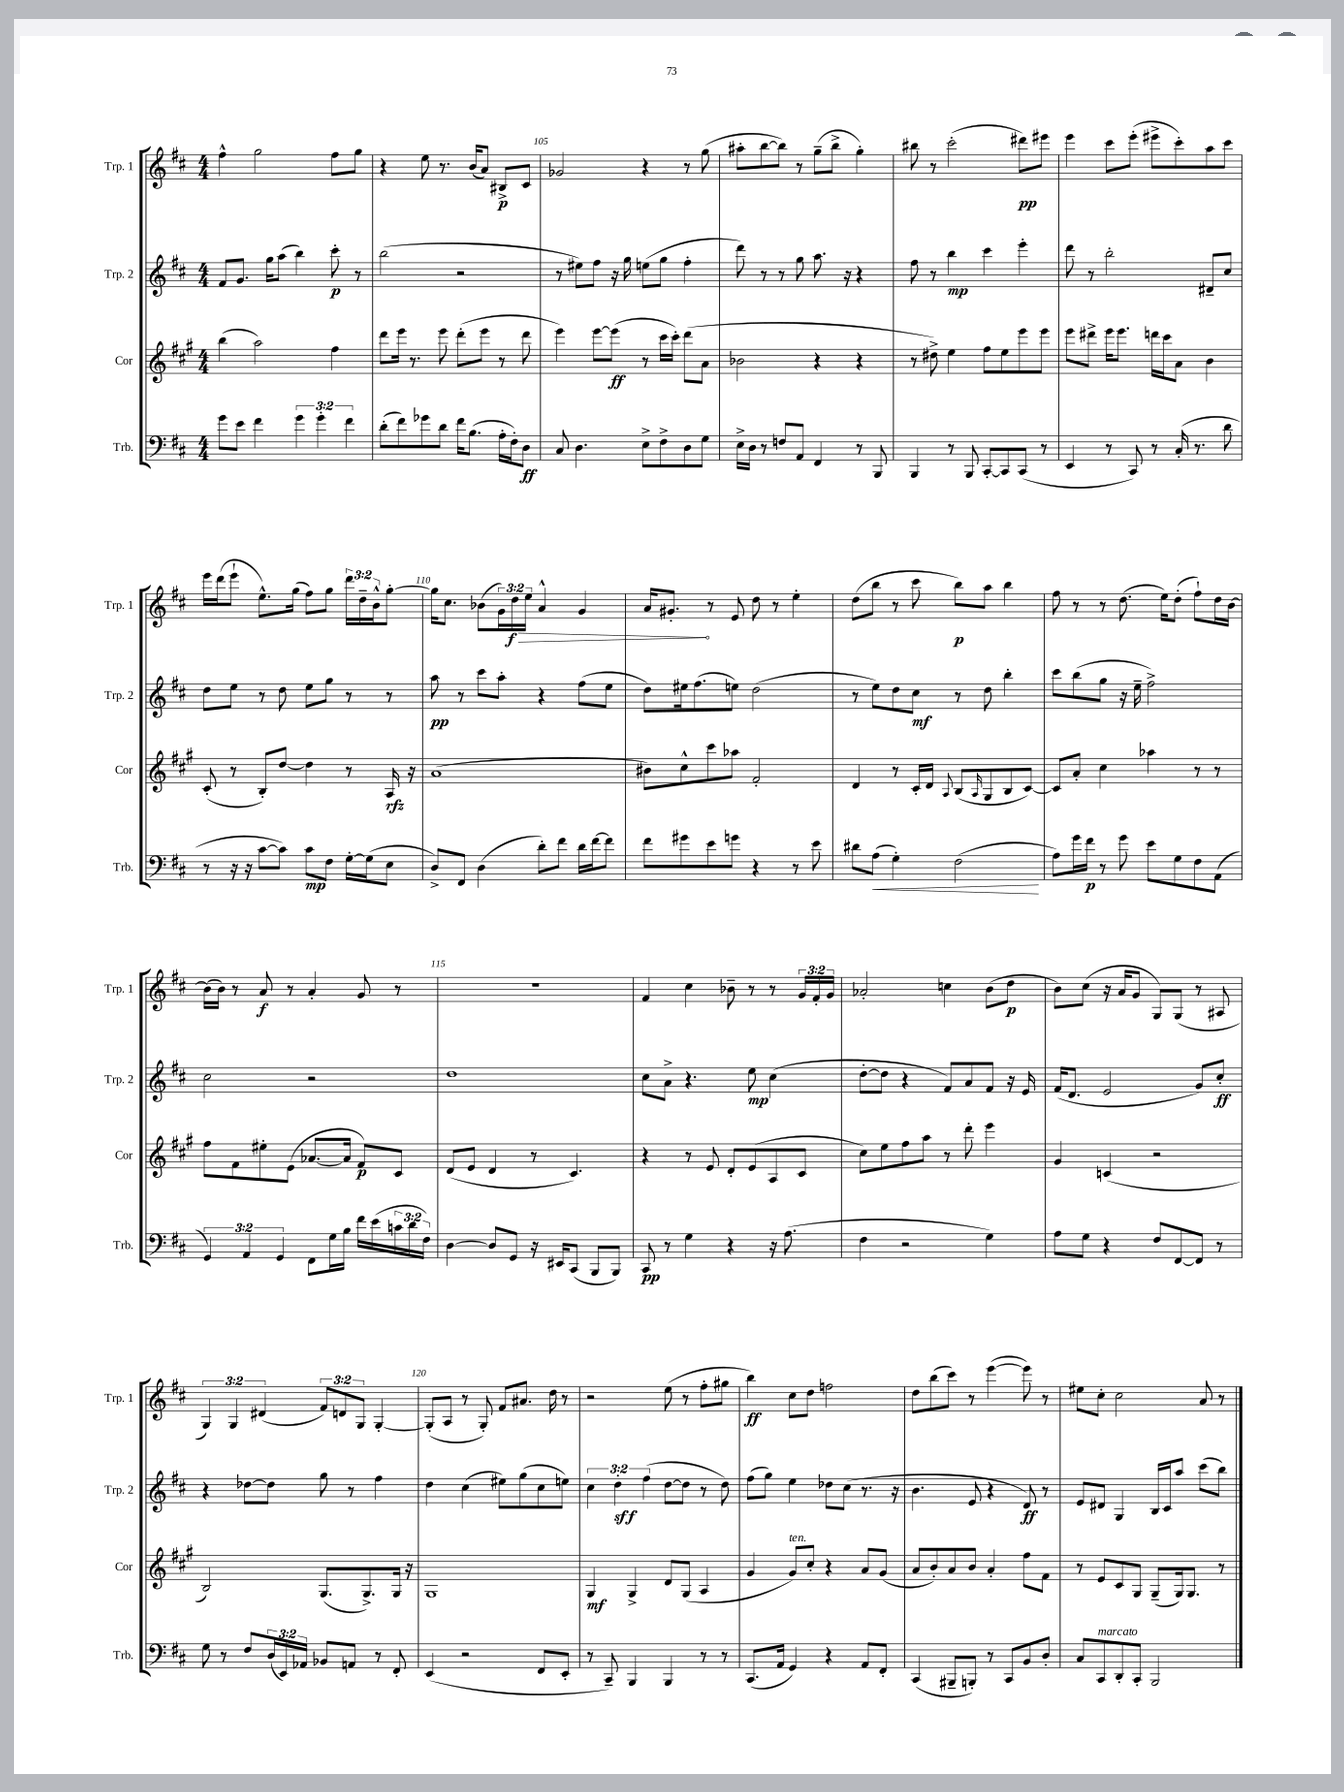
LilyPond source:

<<
\new StaffGroup <<
\new Staff = "s0" \with { instrumentName = "Trp. 1" shortInstrumentName = "Trp. 1" } {
    \clef treble \key d \major \numericTimeSignature \time 4/4 \override Staff.TupletNumber.text = #tuplet-number::calc-fraction-text
    fis''4-^ g''2 fis''8 g''8 |
    r4 e''8 r8. b'16( a'8) bis8->\p cis'8 |
    ges'2 r4 r8 g''8( |
    ais''8-. b''8~ b''8) r8 g''8--( b''8-> g''4-.) |
    bis''8 r8 cis'''2-.( dis'''8\pp) eis'''8 |
    e'''4 cis'''8 e'''8-.( eis'''8-> cis'''8-.) a''8 cis'''8 |
    e'''16 d'''16( e'''8-! e''8.-^) g''16( fis''8) g''8 \tuplet 3/2 { d'''16 d''16-- b'16-^ } g''8~-. |
    g''16 cis''8. bes'8( \tuplet 3/2 { g'16) \once \override Hairpin.circled-tip = ##t d''16\f\> e''16 } a'4-^ g'4 |
    a'16 gis'8.-.\! r8 e'8 d''8 r8 e''4-. |
    d''8( b''8 r8 cis'''8 b''8\p) a''8 b''4 |
    fis''8 r8 r8 d''8.( e''16) d''8-.( fis''8-!) d''16 b'16~ |
    b'16( b'16) r8 a'8\f r8 a'4-. g'8 r8 |
    R1 |
    fis'4 cis''4 bes'8-- r8 r8 \tuplet 3/2 { g'16 fis'16-. g'16 } |
    aes'2-. c''4 b'8( d''8\p |
    b'8) cis''8( r16 a'16 g'8 g8) g8( r8 ais8 |
    \tuplet 3/2 { g4) g4 dis'4( } \tuplet 3/2 { fis'8) d'8 g8 } g4~-. |
    g8-.( a8 r8 g8-.) fis'8 ais'8. d''16 r8 |
    r2 e''8( r8 fis''8-. gis''8 |
    b''4\ff) cis''8 d''8 f''2 |
    d''8 b''8( cis'''8) r8 e'''4~( e'''8) r8 |
    eis''8 cis''8-. cis''2 a'8 r8 \bar "|." |
}
\new Staff = "s1" \with { instrumentName = "Trp. 2" shortInstrumentName = "Trp. 2" } {
    \clef treble \key d \major \numericTimeSignature \time 4/4 \override Staff.TupletNumber.text = #tuplet-number::calc-fraction-text
    fis'8 g'8. g''16 a''8( b''4) cis'''8-.\p r8 |
    b''2( r2 |
    r8 eis''8) fis''8 r16 g''16 e''8( g''8 fis''4-. |
    d'''8) r8 r8 g''8 a''8. r16 r4 |
    fis''8 r8 b''4\mp cis'''4 e'''4-. |
    d'''8 r8 b''2-. dis'8-- cis''8 |
    d''8 e''8 r8 d''8 e''8 g''8 r8 r8 |
    a''8\pp r8 cis'''8 a''8-. r4 fis''8( e''8 |
    d''8) eis''16 fis''8.( e''8) d''2( |
    r8 e''8) d''8 cis''8\mf r8 d''8 b''4-. |
    cis'''8 b''8( g''8 r16 e''16-- fis''2->) |
    cis''2 r2 |
    d''1 |
    cis''8 a'8-> r4. e''8\mp cis''4( |
    d''8~-. d''8 r4 fis'8) a'8 fis'8 r16 e'16 |
    fis'16( d'8. e'2 g'8) cis''8-.\ff |
    r4 des''8~ des''8 g''8 r8 fis''4 |
    d''4 cis''4( eis''8) g''8( cis''8 e''8) |
    \tuplet 3/2 { cis''4 d''4-.\sff fis''4( } d''8~ d''8 r8 d''8) |
    fis''8( g''8) e''4 des''8 cis''8( r8. r16 |
    b'4. e'8 r4 d'8\ff) r8 |
    e'8 dis'8 g4 b16 cis'16 a''8 cis'''8( b''8) \bar "|." |
}
\new Staff = "s2" \with { instrumentName = "Cor" shortInstrumentName = "Cor" } {
    \clef treble \key a \major \numericTimeSignature \time 4/4
    b''4( a''2) fis''4 |
    d'''8 e'''16 r8. e'''8 d'''8-.( e'''8 r8 d'''8 |
    e'''4) e'''8~ e'''8\ff( r8 cis'''16 cis'''16-.) d'''8( a'8 |
    bes'2 r4 r4 |
    r8 dis''8->) e''4 fis''8 e''8 e'''8 e'''8 |
    e'''8 dis'''8-> e'''16 e'''8. d'''16 cis'''16 a'8 b'4 |
    cis'8-.( r8 b8-.) d''8~ d''4 r8 a16\rfz r16 |
    a'1( |
    bis'8) cis''8-^ cis'''8 aes''8 fis'2-. |
    d'4 r8 cis'16-. d'16 \appoggiatura { a8 } b8( \grace { a16 } gis8 b8 cis'8~) |
    cis'8 a'8-. cis''4 aes''4 r8 r8 |
    fis''8 fis'8 eis''8-. e'8( aes'8.~ aes'16 fis'8\p) cis'8 |
    d'8( e'8 d'4 r8 cis'4.) |
    r4 r8 e'8 d'8-. e'8( a8 cis'8 |
    cis''8) e''8 fis''8 a''8 r8 d'''8-. e'''4 |
    gis'4 c'4( r2 |
    b2) gis8.( gis8.->) gis16 r16 |
    gis1 |
    gis4\mf gis4-> d'8 gis8( a4 |
    gis'4 gis'8^\markup { \italic "ten." }) cis''8-. r4 a'8 gis'8( |
    a'8 b'8-.) a'8 b'8 a'4-. fis''8 fis'8 |
    r8 e'8 cis'8 gis8 gis8--( gis16) gis8. r8 \bar "|." |
}
\new Staff = "s3" \with { instrumentName = "Trb." shortInstrumentName = "Trb." } {
    \clef bass \key d \major \numericTimeSignature \time 4/4 \override Staff.TupletNumber.text = #tuplet-number::calc-fraction-text
    g'8 e'8 fis'4 \tuplet 3/2 { g'4 g'4-. fis'4 } |
    d'8-.( fis'8) ges'8 d'8 fis'16 b8.( a16-. fis16-.) d8\ff |
    cis8 d4. e8-> fis8-> d8 g8 |
    e16-> d16 r8 f8 a,8 fis,4 r8 b,,8 |
    b,,4 r8 b,,8 cis,8~-. cis,8 cis,8( r8 |
    e,4 r8 cis,8) r8 cis16-.( r8. d'8 |
    r8 r16 r16 cis'8~ cis'8) cis'8\mp fis8 g16~-. g16( e8 |
    d8->) fis,8 d4( d'8-.) fis'8 d'16 fis'16~ fis'8 |
    fis'8 gis'8 e'8 g'8 r4 r8 e'8 |
    dis'8 a8\<( g4-.) fis2\!( |
    a8) g'16 fis'16\p r8 g'8 e'8 g8 fis8 a,8( |
    \tuplet 3/2 { g,4) a,4 g,4 } fis,8 g16 b16 fis'16 e'16( \tuplet 3/2 { c'16 d'16 fis16) } |
    d4~ d8 g,8 r16 eis,16 cis,8( b,,8 b,,8) |
    cis,8\pp r8 g4 r4 r16 a8.( |
    fis4 r2 g4) |
    a8 g8 r4 fis8 fis,8~ fis,8 r8 |
    g8 r8 fis8 \tuplet 3/2 { d16( e,16) aes,16 } bes,8 a,8 r8 fis,8-. |
    e,4( r2 fis,8 e,8-. |
    r8 cis,8--) b,,4 b,,4 r8 r8 |
    cis,8.( a,16 g,4) r4 a,8 fis,8-. |
    cis,4( bis,,8-- b,,8-.) r8 cis,8 b,8 d8-. |
    cis8 cis,8^\markup { \italic "marcato" } d,8-. cis,8-. b,,2 \bar "|." |
}
>>
>>
\layout { \context { \Score currentBarNumber = #103 \override BarNumber.break-visibility = ##(#f #t #t) barNumberVisibility = #(every-nth-bar-number-visible 5) } }
